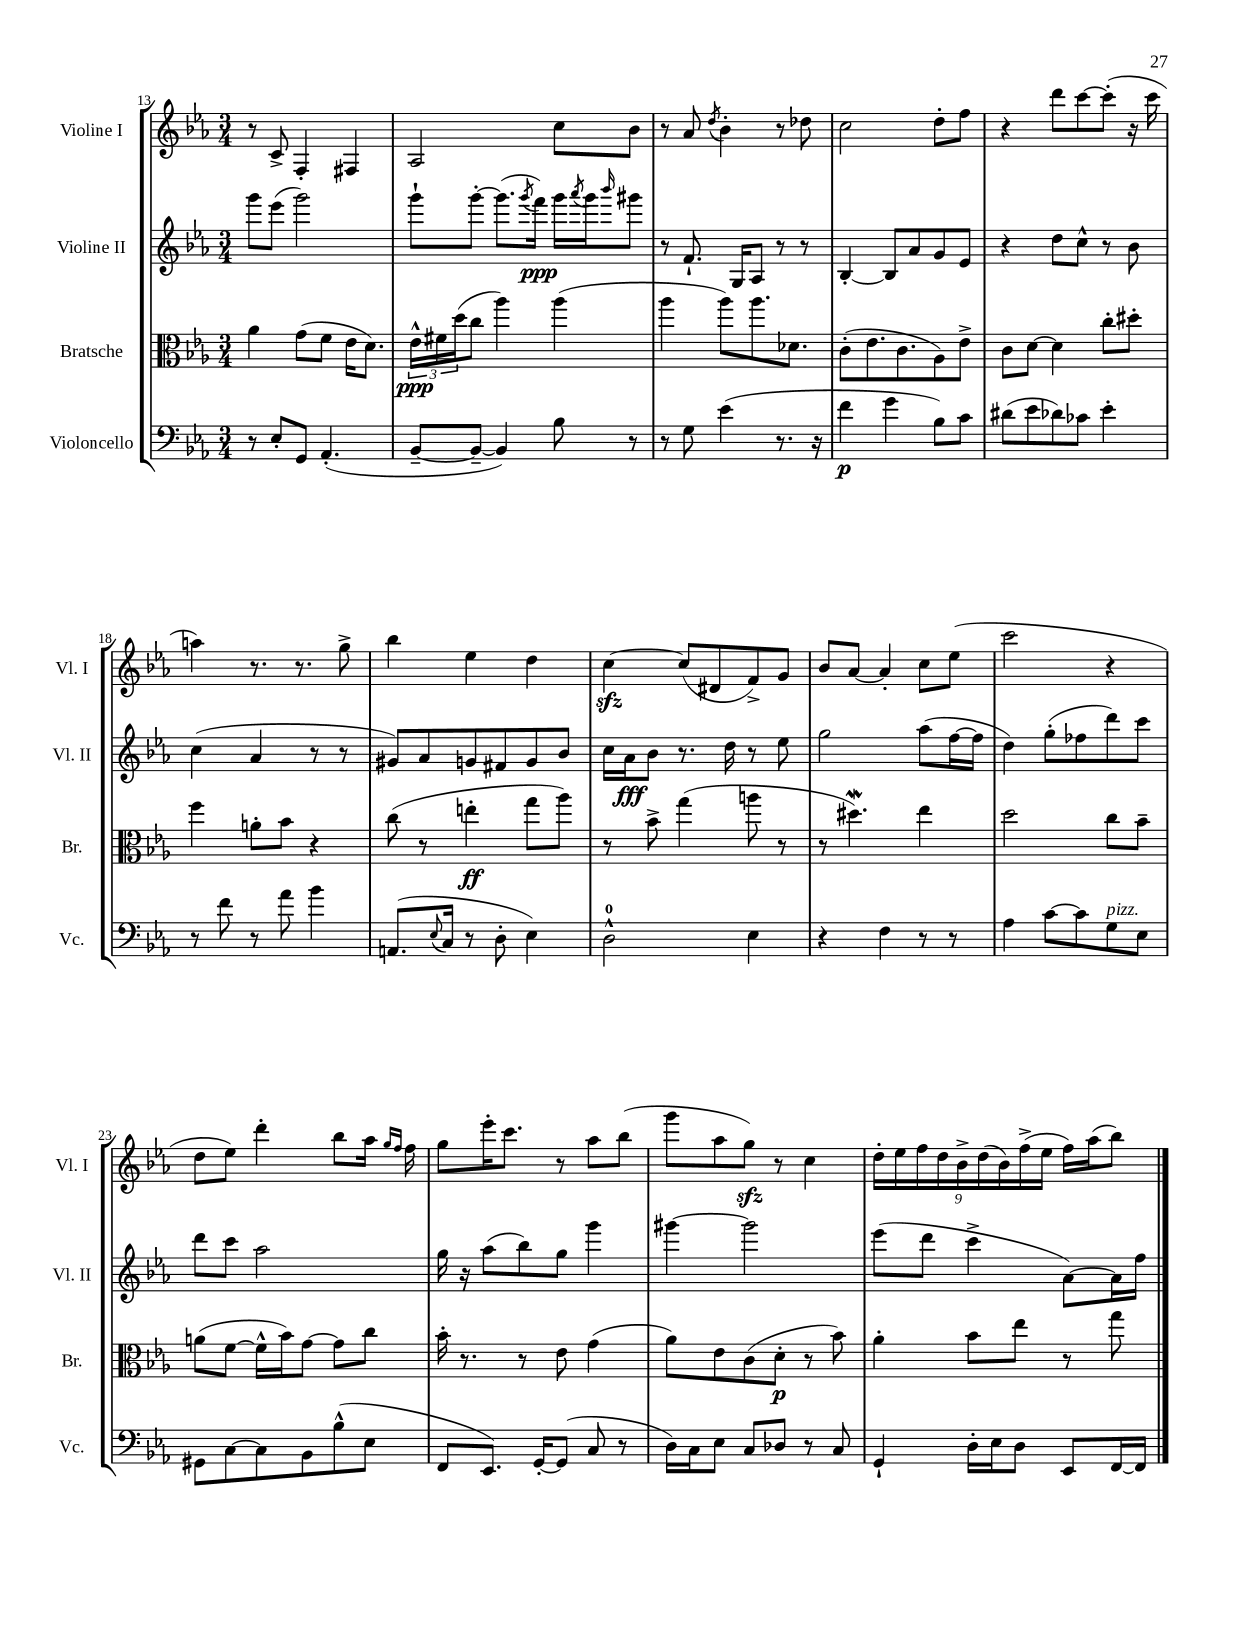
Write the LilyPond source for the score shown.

<<
\new StaffGroup <<
\new Staff = "s0" \with { instrumentName = "Violine I" shortInstrumentName = "Vl. I" } {
    \clef treble \key ees \major \numericTimeSignature \time 3/4
    r8 c'8-> f4-. fis4 |
    aes2 c''8 bes'8 |
    r8 aes'8 \acciaccatura { d''8 } bes'4-. r8 des''8 |
    c''2 d''8-. f''8 |
    r4 d'''8 c'''8~ c'''8-.( r16 c'''16 |
    a''4) r8. r8. g''8-> |
    bes''4 ees''4 d''4 |
    c''4~\sfz c''8( dis'8 f'8->) g'8 |
    bes'8 aes'8~ aes'4-. c''8 ees''8( |
    c'''2 r4 |
    d''8 ees''8) d'''4-. bes''8 aes''16 \grace { g''16 f''16 } f''16 |
    g''8 ees'''16-. c'''8. r8 aes''8 bes''8( |
    g'''8 aes''8 g''8\sfz) r8 c''4 |
    \tuplet 9/8 { d''16-. ees''16 f''16 d''16 bes'16-> d''16( bes'16) f''16->( ees''16 } f''16) aes''16( bes''8) \bar "|." |
}
\new Staff = "s1" \with { instrumentName = "Violine II" shortInstrumentName = "Vl. II" } {
    \clef treble \key ees \major \numericTimeSignature \time 3/4
    g'''8 ees'''8( g'''2) |
    g'''8-! g'''8~-. g'''8.( \acciaccatura { g'''8 } f'''16\ppp) g'''16 \acciaccatura { aes'''8 } g'''16 \grace { bes'''16 } gis'''8 |
    r8 f'8.-! g16 aes8 r8 r8 |
    bes4~-. bes8 aes'8 g'8 ees'8 |
    r4 d''8 c''8-^ r8 bes'8 |
    c''4( aes'4 r8 r8 |
    gis'8) aes'8 g'8 fis'8 g'8 bes'8 |
    c''16 aes'16\fff bes'8 r8. d''16 r8 ees''8 |
    g''2 aes''8( f''16~ f''16 |
    d''4) g''8-.( fes''8 d'''8) c'''8 |
    d'''8 c'''8 aes''2 |
    g''16 r16 aes''8( bes''8) g''8 g'''4 |
    gis'''4~ gis'''2 |
    ees'''8( d'''8 c'''4-> aes'8~) aes'16 f''16 \bar "|." |
}
\new Staff = "s2" \with { instrumentName = "Bratsche" shortInstrumentName = "Br." } {
    \clef alto \key ees \major \numericTimeSignature \time 3/4
    aes'4 g'8( f'8 ees'16 d'8.) |
    \tuplet 3/2 { ees'16-^\ppp fis'16 d''16( } c''8 aes''4) aes''4( |
    aes''4 aes''8) aes''8. des'8. |
    c'8-.( ees'8. c'8. aes8) ees'8-> |
    c'8 d'8~ d'4 c''8-. dis''8-. |
    f''4 a'8-. bes'8 r4 |
    c''8( r8 e''4-.\ff g''8 aes''8) |
    r8 bes'8-> g''4( a''8 r8 |
    r8 dis''4.\mordent) ees''4 |
    d''2 c''8 bes'8-- |
    a'8( f'8~ f'16-^ bes'16) g'8~ g'8 c''8 |
    bes'16-. r8. r8 ees'8 g'4( |
    aes'8) ees'8 c'8( d'8-.\p r8 bes'8) |
    aes'4-. bes'8 ees''8 r8 g''8 \bar "|." |
}
\new Staff = "s3" \with { instrumentName = "Violoncello" shortInstrumentName = "Vc." } {
    \clef bass \key ees \major \numericTimeSignature \time 3/4
    r8 ees8-. g,8 aes,4.-.( |
    bes,8~-- bes,8~-- bes,4) bes8 r8 |
    r8 g8 ees'4( r8. r16 |
    f'4\p g'4 bes8) c'8 |
    dis'8( ees'8 des'8) ces'8 ees'4-. |
    r8 f'8 r8 aes'8 bes'4 |
    a,8.( \appoggiatura { ees8 } c16 r8 d8-. ees4) |
    d2-0-^ ees4 |
    r4 f4 r8 r8 |
    aes4 c'8~ c'8 g8^\markup { \italic "pizz." } ees8 |
    gis,8 c8~ c8 bes,8 bes8-^( ees8 |
    f,8 ees,8.) g,16~-. g,8( c8 r8 |
    d16) c16 ees8 c8 des8 r8 c8 |
    g,4-! d16-. ees16 d8 ees,8 f,16~ f,16 \bar "|." |
}
>>
>>
\layout { \context { \Score currentBarNumber = #13 } }
